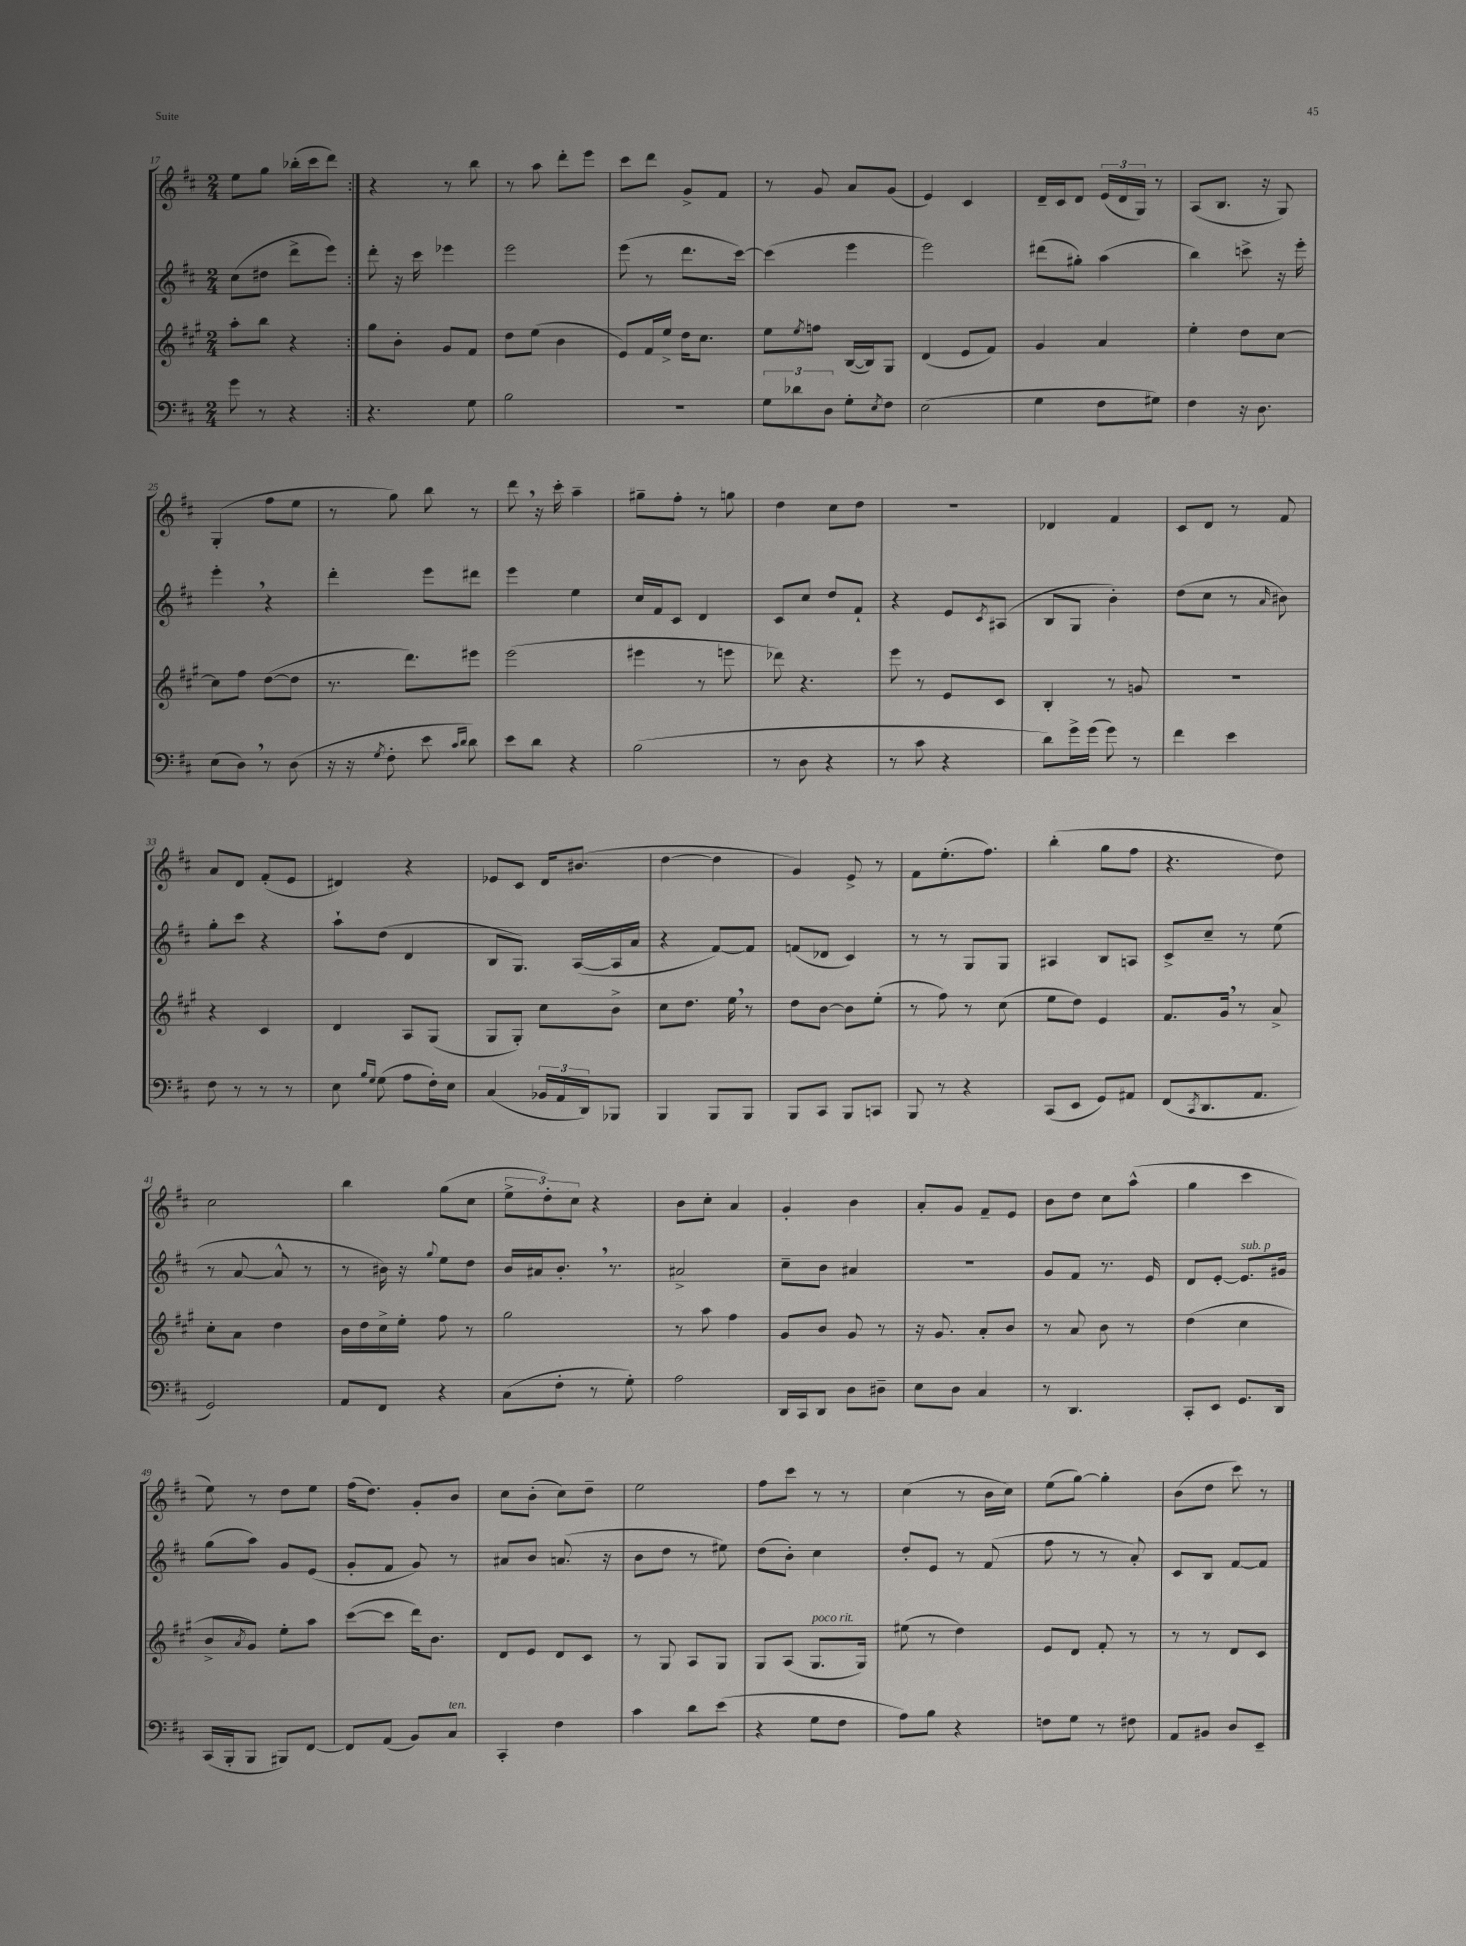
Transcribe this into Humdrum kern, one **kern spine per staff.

**kern	**kern	**kern	**kern
*staff4	*staff3	*staff2	*staff1
*clefF4	*clefG2	*clefG2	*clefG2
*k[f#c#]	*k[f#c#g#]	*k[f#c#]	*k[f#c#]
*M2/4	*M2/4	*M2/4	*M2/4
8g\	8aa'\L	(8cc#\L	8ee\L
8r	8bb\J	8dd#\J	8gg\J
4r	4r	8ddd^\L	(16bb-'\LL
.	.	.	16ccc#\J
.	.	8eee\J)	8ddd\J)
=:|!	=:|!	=:|!	=:|!
4.r	8gg#\L	8ddd'\	4r
.	8b'\J	16r	.
.	.	16ccc#\	.
.	8g#/L	4eee-\	8r
8G\	8f#/J	.	8bb\
=	=	=	=
2B\	8dd\L	2eee\	8r
.	(8ee\J	.	8aa\
.	4b\	.	8ddd'\L
.	.	.	8eee\J
=	=	=	=
2r	8e/L)	(8eee\	8ccc#\L
.	16f#/L	8r	8ddd\J
.	16ee^/JJ	.	.
.	16dd\LK	8.ddd\L	8g^/L
.	8.cc#\J	.	.
.	.	.	8f#/J
.	.	[16ccc#\Jk)	.
=	=	=	=
12G\L	8ee\L	(4ccc#\]	8r
12d-\	.	.	.
.	8qee/	.	.
.	8ff\J	.	8g/
12D\J	.	.	.
8G'\L	([16B/LL	4eee\	8a/L
.	16B/]J)	.	.
8qE/	.	.	.
8F#\J	8G#/J	.	(8g/J
=	=	=	=
(2E\	(4d/	2eee\)	4e/)
.	8e/L	.	4c#/
.	8f#/J)	.	.
=	=	=	=
4G\	4g#/	(8ddd#\L	16d~/LL
.	.	.	16c#/J
.	.	8gg#'\J)	8d/J
8F#\L	4a/	(4aa\	(24e/LL
.	.	.	24d/
.	.	.	24G/JJ)
8G#\J)	.	.	8r
=	=	=	=
4F#\	4ee'\	4bb\)	(8A/L
.	.	.	8.B/J
16r	8dd\L	8ccc^\	.
8.D\	.	.	16r
.	[8cc#\J	16r	8G/)
.	.	16eee'\	.
=	=	=	=
(8E\L	8cc#\]L	4eee'\	(4G'/
8D\J)	8ff#\J	.	.
8r	([8dd\L	4r	8ff#\L
(8D\	8dd\]J	.	8ee\J
=	=	=	=
16r	8.r	4ddd'\	8r
16r	.	.	.
8qG/	.	.	.
8F#'\	.	.	8gg\)
.	8.ddd\L)	.	.
8e\	.	8eee\L	8bb\
16qqc#/LL	.	.	.
16qqd/JJ	.	.	.
8d\)	8eee#\J	8ddd#\J	8r
=	=	=	=
8e\L	(2eee\	4eee\	8ddd\
8d\J	.	.	16r
.	.	.	16ccc#'\
4r	.	4ee\	4aa~\
=	=	=	=
(2B\	4eee#\	16cc#/LL	8gg#~\L
.	.	16f#/J	.
.	.	8c#/J	8ff#'\J
.	8r	4d/	8r
.	8eee\	.	8gg\
=	=	=	=
8r	8ddd-\)	8c#/L	4dd\
8D\	4.r	8cc#/J	.
4r	.	8dd/L	8cc#\L
.	.	8f#`/J	8dd\J
=	=	=	=
8r	8eee\	4r	2r
8c#\	8r	.	.
4r	8e/L	8e/L	.
.	.	8qc#/	.
.	8c#/J	(8A#/J	.
=	=	=	=
8d\L)	4B'/	8B/L	4d-/
16g^\L	.	8G/J	.
(16g\JJ	.	.	.
8g\)	8r	4b'\)	4f#/
8r	8g/	.	.
=	=	=	=
4f#\	2r	(8dd\L	8c#/L
.	.	8cc#\J	8d/J
4e\	.	8r	8r
.	.	16qqa/	.
.	.	8b#\)	8f#/
=	=	=	=
8F#\	4r	8gg'\L	8a/L
8r	.	8ccc#\J	8d/J
8r	4c#/	4r	(8f#'/L
8r	.	.	8e/J
=	=	=	=
8E\	4d/	8aa`\L	4d#/)
16qqB/LL	.	.	.
16qqG/JJ	.	.	.
(8G\	.	(8dd\J	.
8A\L	8A/L	4d/	4r
16F#'\L)	(8G#/J	.	.
16E\JJ	.	.	.
=	=	=	=
(4C#/	8G#/L	8B/L	8e-/L
.	8G#'/J)	8.G/J)	8c#/J
24BB-/LL	8cc#\L	.	16d/LK
24AA/	.	.	.
.	.	([16A/LL	(8.b#/J
24DD/J)	.	.	.
8BBB-/J	8b^\J	16A/]	.
.	.	16a/JJ	.
=	=	=	=
4BBB/	8cc#\L	4r	[4dd\
.	8.dd\J	.	.
8BBB/L	.	[8f#/L)	4dd\]
.	16ee\	.	.
8BBB/J	8r	8f#/]J	.
=	=	=	=
8BBB/L	8dd\L	(8f/L	4g/)
8CC#/J	[8b\J	8d-/J	.
8BBB/L	8b\]L	4c#/)	8e^/
8CC/J	(8ee'\J	.	8r
=	=	=	=
8BBB/	8r	8r	8f#\L
8r	8ff#\)	8r	(8.ee'\
4r	8r	8G/L	.
.	.	.	8.ff#\J)
.	(8cc#\	8G/J	.
=	=	=	=
(8CC#/L	8ee\L	4A#/	(4bb'\
8EE/J	8dd\J)	.	.
8GG/L)	4e/	8B/L	8gg\L
8AA#/J	.	8A/J	8ff#\J
=	=	=	=
(8FF#/L	8.f#/L	8c#^/L	4.r
8qCC#/	.	.	.
8.DD/	.	8cc#~/J	.
.	16g#/Jk	.	.
.	8r	8r	.
8.AA/J	.	.	.
.	8a^/	(8ee\	8dd\)
=	=	=	=
2GG/)	8cc#'\L	8r	2cc#\
.	8a\J	[8a/	.
.	4dd\	8a^^/]	.
.	.	8r	.
=	=	=	=
8AA/L	16b\LL	8r	4bb\
.	16dd\	.	.
8FF#/J	16cc#^\	16b#\)	.
.	16ee'\JJ	16r	.
.	.	8qqgg/	.
4r	8ff#\	8ee\L	(8gg\L
.	8r	8dd\J	8cc#\J
=	=	=	=
(8C#\L	2gg#\	16b/LL	12ee^\L
.	.	16a#/J	.
.	.	.	12dd'\)
8F#'\J	.	8.b'/J	.
.	.	.	12cc#\J
8r	.	.	4r
.	.	8.r	.
8G'\)	.	.	.
=	=	=	=
2A\	8r	2a#^/	8b\L
.	8aa\	.	8cc#'\J
.	4ff#\	.	4a/
=	=	=	=
16DD/LL	8g#/L	8cc#~\L	4g'/
16CC#/J	.	.	.
8DD/J	8b/J	8b\J	.
8D\L	8g#/	4a#/	4b\
8D#~\J	8r	.	.
=	=	=	=
8E\L	16r	2r	8a'/L
.	8.g#/	.	.
8D\J	.	.	8g/J
4C#/	8a'/L	.	8f#~/L
.	8b/J	.	8e/J
=	=	=	=
8r	8r	8g/L	8b\L
4.DD/	8a/	8f#/J	8dd\J
.	8b\	8.r	8cc#\L
.	8r	.	(8aa^^\J
.	.	16e/	.
=	=	=	=
8CC#'/L	(4dd\	8d/L	4gg\
8EE/J	.	[8e'/J	.
8.GG/L	4cc#\	8.e/]L	4ccc#\
16DD/Jk	.	16g#/Jk	.
=	=	=	=
(16CC#/LL	8b^/L	(8gg\L	8ee\)
16BBB'/J	.	.	.
.	8qa/	.	.
8BBB/J	8g#/J)	8aa\J)	8r
8BBB#/L)	8ee'\L	8g/L	8dd\L
[8FF#/J	8aa\J	(8e/J	8ee\J
=	=	=	=
8FF#/]L	([8ccc#\L	8g'/L	(16ff#\LK
.	.	.	8.dd\J)
(8AA/J	8ccc#\]J	8f#/J	.
8BB/L)	16ddd\LK)	8g/)	8g'/L
.	8.b\J	.	.
8C#/J	.	8r	8b/J
=	=	=	=
4CC#'/	8d/L	8a#/L	8cc#\L
.	8e/J	8b/J	(8b'\J
4F#\	8d/L	(8.a/	8cc#\L)
.	8c#/J	.	8dd~\J
.	.	16r	.
=	=	=	=
4c#\	8r	8b\L	2ee\
.	8G#/	8dd\J	.
8d\L	8A/L	8r	.
(8e\J	8G#/J	8ee#\)	.
=	=	=	=
4r	8G#/L	(8dd\L	8ff#\L
.	(8A/J	8b'\J)	8ccc#\J
8G\L	8.G#/L	4cc#\	8r
8F#\J	.	.	8r
.	16G#/Jk)	.	.
=	=	=	=
8A\L)	(8ee#\	8dd'/L	(4cc#\
8B\J	8r	8e/J	.
4r	4dd\)	8r	8r
.	.	(8f#/	16b\LL
.	.	.	16cc#\JJ)
=	=	=	=
8F\L	8e/L	8ff#\	(8ee\L
8G\J	8d/J	8r	[8gg\J)
8r	8f#'/	8r	4gg'\]
8F#\	8r	8a'/)	.
=	=	=	=
8AA/L	8r	8c#/L	(8b\L
8BB#/J	8r	8B/J	8dd\J
8D/L	8d/L	[8f#/L	8ccc#\)
8EE~/J	8c#/J	8f#/]J	8r
==	==	==	==
*-	*-	*-	*-
